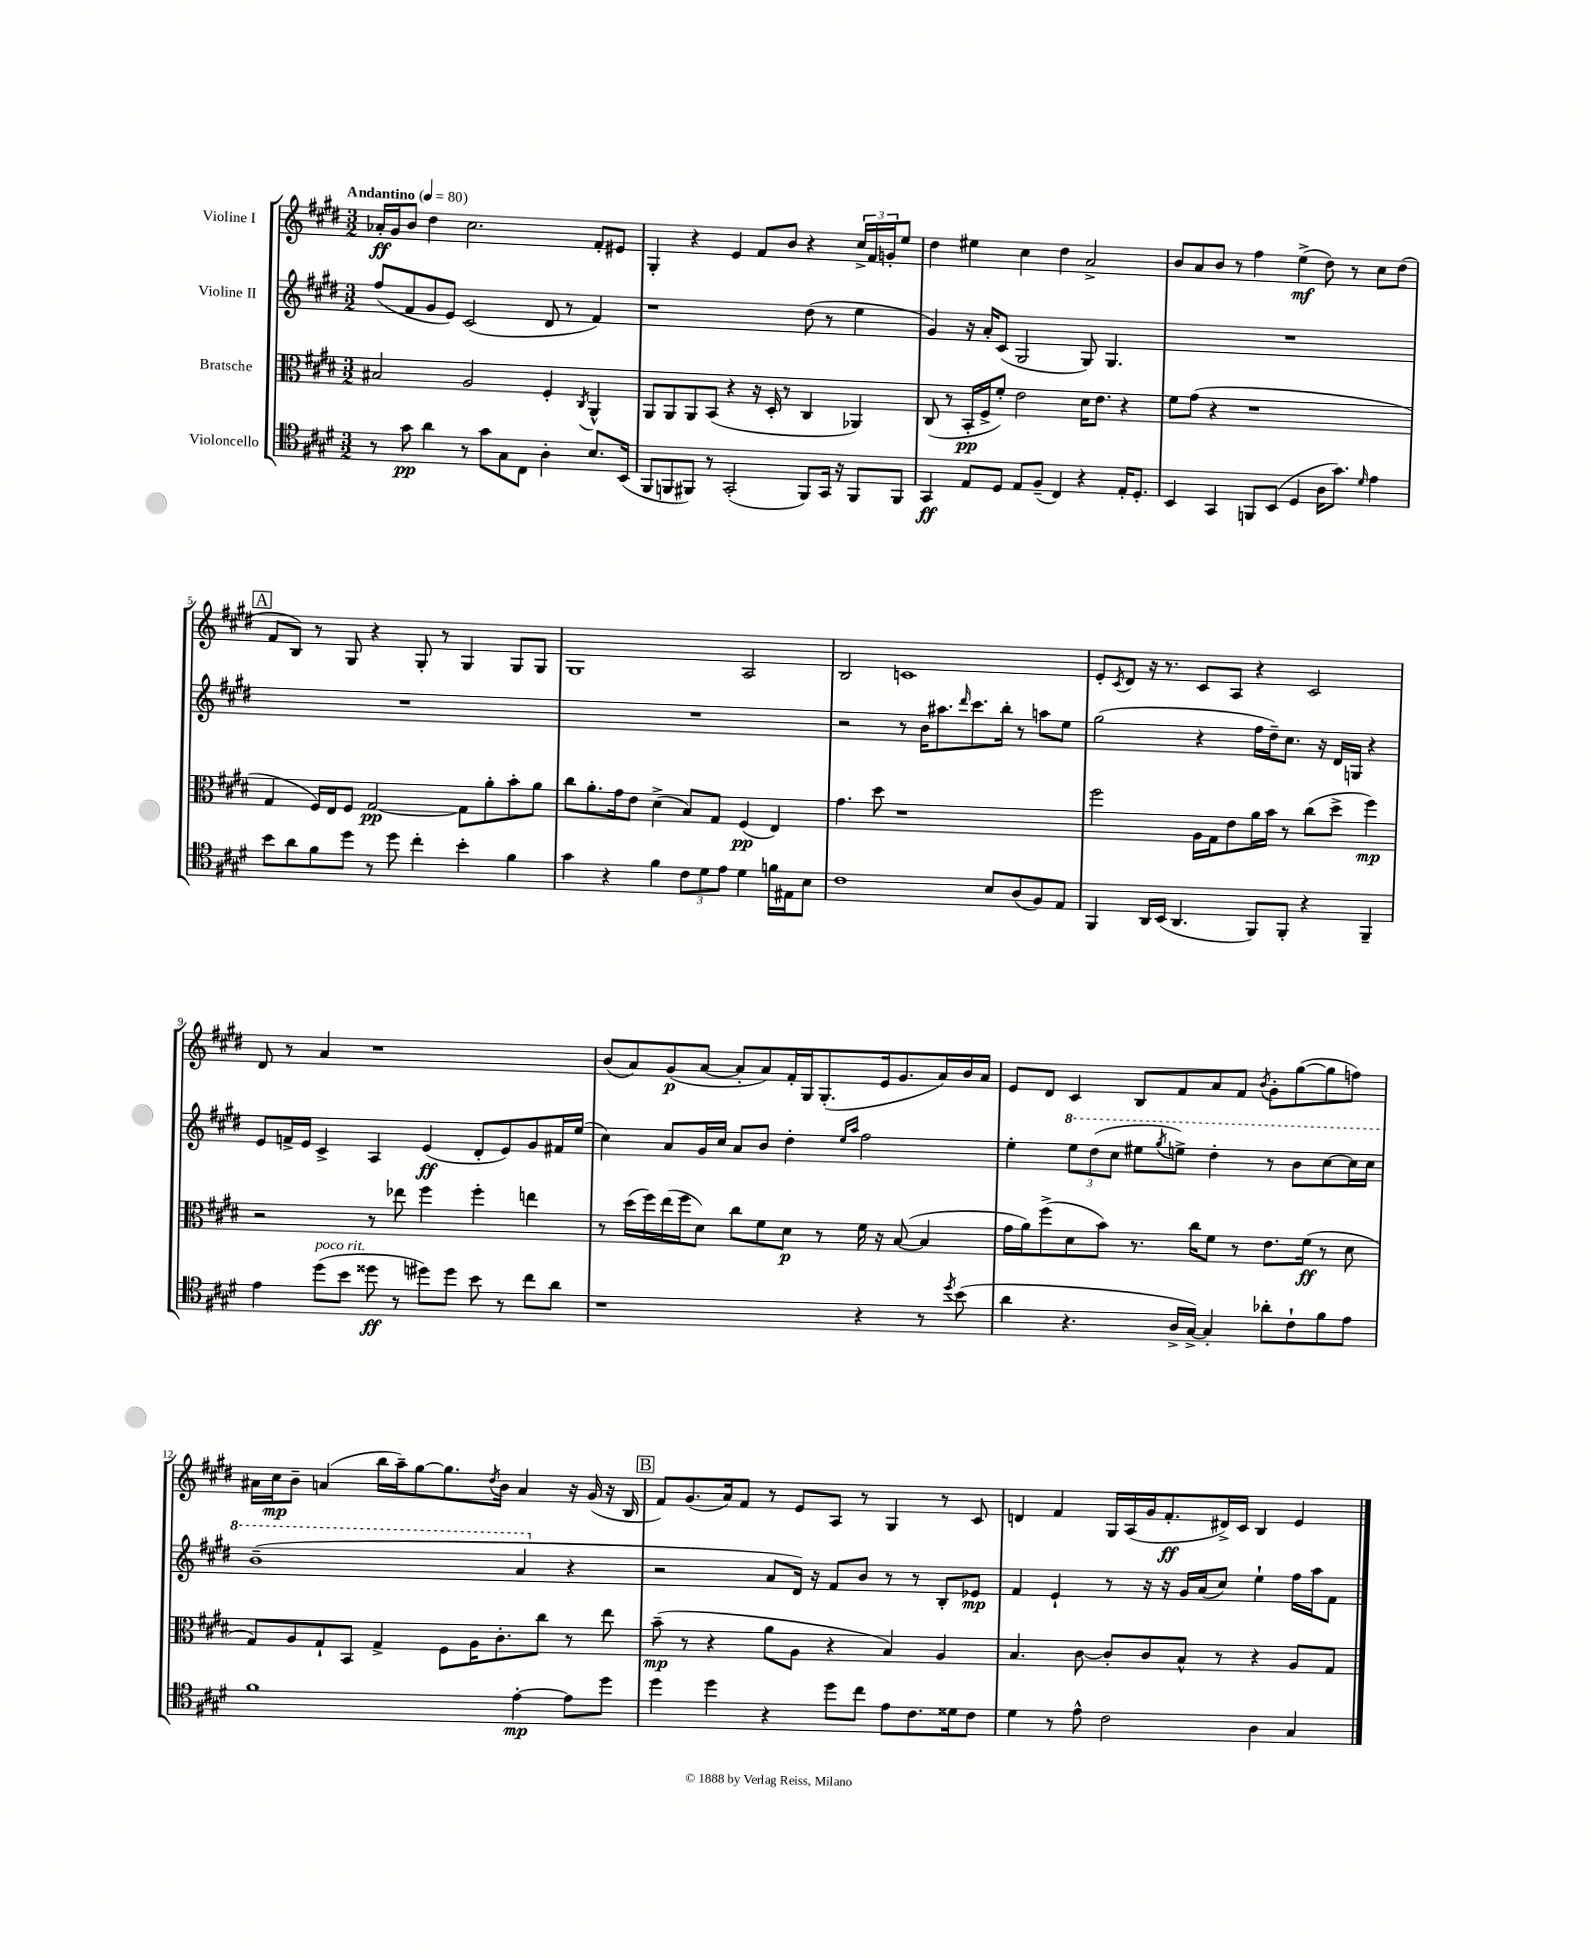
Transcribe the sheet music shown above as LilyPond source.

<<
\new StaffGroup <<
\new Staff = "s0" \with { instrumentName = "Violine I" } {
    \clef treble \key e \major \numericTimeSignature \time 3/2 \tempo "Andantino" 4 = 80
    aes'16-.\ff gis'16 b'8 dis''4 cis''2. fis'8-. eis'8 |
    gis4-. r4 e'4 fis'8 b'8 r4 \tuplet 3/2 { cis''16-> fis'16 g'16-. } e''8 |
    dis''4 eis''4 cis''4 dis''4 a'2-> |
    b'8 a'8 b'8 r8 fis''4 e''4->\mf( dis''8) r8 cis''8 dis''8( |
    \mark \markup { \box "A" } fis'8 b8) r8 gis8 r4 gis8-. r8 gis4 gis8 gis8 |
    gis1 a2 |
    b2 c'1 |
    e'8-. \acciaccatura { cis'8 } dis'8 r16 r8. cis'8 a8 r4 cis'2 |
    dis'8 r8 a'4 r1 |
    b'8( a'8) gis'8\p( a'8~ a'8-. a'8) fis'16-. gis16 gis8.-.( e'16 gis'8. a'16) b'16 a'16 |
    e'8 dis'8 cis'4 b8 fis'8 a'8 fis'8 \acciaccatura { b'8 } gis'8-. gis''8~( gis''8 f''8) |
    ais'16 cis''16\mp b'8-- a'4( b''16 a''16--) gis''8~ gis''8. \acciaccatura { dis''8 } b'16 a'4 r16 gis'16( r16 b16 |
    \mark \markup { \box "B" } fis'8) gis'8.( a'16) fis'8 r8 e'8 a8 r8 gis4 r8 cis'8 |
    d'4 fis'4 gis16 a16( gis'16 fis'8.-.\ff dis'16->) cis'16 b4 e'4 \bar "|." |
}
\new Staff = "s1" \with { instrumentName = "Violine II" } {
    \clef treble \key e \major \numericTimeSignature \time 3/2
    fis''8( fis'8 gis'8 e'8) cis'2( dis'8 r8 fis'4) |
    r1 dis''8( r8 e''4 |
    gis'4) r16 a'16-. cis'8( gis2 gis8) gis4. |
    R1. |
    \mark \markup { \box "A" } R1. |
    R1. |
    r2 r8 b'16 ais''8. \grace { dis'''16 } cis'''8. b''16-. r8 a''8 e''8 |
    gis''2( r4 fis''16 dis''16--) cis''8. r16 dis'16 g16 r4 |
    e'8 f'16-> e'16 cis'4-> a4 e'4\ff( dis'8-. e'8) gis'8 fis'16 e''16( |
    cis''4) a'8 gis'16 cis''16 a'8 b'8 dis''4-. \grace { e''16 a''16 } fis''2 |
    e''4-. \tuplet 3/2 { \ottava #1 e'''8 dis'''8( cis'''8 } eis'''8 \acciaccatura { gis'''8 } e'''8->) dis'''4-. r8 b''8 cis'''8~ cis'''16 cis'''16 |
    b''1--( a''4 \ottava #0 r4 |
    \mark \markup { \box "B" } r2 a'8 dis'16) r16 fis'8 b'8 r8 r8 b8-. ees'8\mp |
    fis'4 e'4-! r8 r16 r16 gis'16 a'16( cis''8) e''4-! fis''16 a''16 fis'8 \bar "|." |
}
\new Staff = "s2" \with { instrumentName = "Bratsche" } {
    \clef alto \key e \major \numericTimeSignature \time 3/2
    bis2 a2 fis4-. \acciaccatura { cis8 } a,4-^ |
    a,8 a,8 a,8 b,8( r4 r16 dis16-. r8 cis4 aes,4) |
    cis8( r8 b,16-.\pp fis16-> fis'8-.) e'2 dis'16 e'8. r4 |
    fis'8 gis'8( r4 r1 |
    \mark \markup { \box "A" } gis4 fis16) e16 fis8 gis2~\pp gis8 a'8-. b'8-. a'8 |
    cis''8 a'8.-. gis'16 e'8 dis'4->( b8) gis8 fis4\pp( e4) |
    gis'4. dis''8 r1 |
    fis''2 a16 gis16 e'8 a'16 b'16 r8 cis''8( dis''8-> fis''4\mp) |
    r2 r8 ees''8 fis''4 fis''4-. e''4 |
    r8 dis''16( fis''16) e''16( fis''16 dis'8) cis''8 fis'8 dis'8\p r8 fis'16 r16 b8~( b4 |
    gis'16 a'16) fis''8->( dis'8 b'8) r8. cis''16 fis'8 r8 e'8. fis'16\ff( r8 dis'8 |
    gis8) a8 gis8-! b,8 gis4-> fis8 a16 cis'8.-. cis''8 r8 e''8 |
    \mark \markup { \box "B" } b'8--\mp( r8 r4 a'8 a8 r4 b4) a4 |
    b4. cis'8~ cis'8-. cis'8 b8-^ r8 r4 a8 gis8 \bar "|." |
}
\new Staff = "s3" \with { instrumentName = "Violoncello" } {
    \clef tenor \key e \major \numericTimeSignature \time 3/2
    r8 gis'8\pp a'4 r8 gis'8 gis8 cis8 a4-. b8. b,16( |
    fis,8 f,8 fis,8) r8 gis,2-.( fis,8) gis,16 r16 fis,8 fis,8 |
    gis,4\ff e8 dis8 e8 fis8--( cis4) r4 e16-. dis8.-. |
    b,4 gis,4 f,8 b,8( dis4 a16 gis'8.) \grace { dis'16 } e'4 |
    \mark \markup { \box "A" } b'8 a'8 fis'8 dis''8 r8 dis''8 cis''4-. b'4-. fis'4 |
    gis'4 r4 fis'4 \tuplet 3/2 { cis'8 dis'8 e'8 } dis'4 f'16 eis16 b8 |
    cis'1 b8 a8( fis8) e8 |
    fis,4 a,16 b,16( a,4. fis,8) fis,8-. r4 fis,4-- |
    e'4 dis''8^\markup { \italic "poco rit." }( b'8 disis''8\ff r8 dis''8) dis''8 b'8 r8 cis''8 a'8 |
    r1 r4 r8 \acciaccatura { dis''8 } b'8( |
    a'4 r4. a16-> gis16~->) gis4-. aes'8-. cis'8-! fis'8 e'8 |
    fis'1 e'4~-.\mp e'8 dis''8 |
    \mark \markup { \box "B" } dis''4 dis''4 r4 dis''8 cis''8 e'8 cis'8. disis'16 cis'8 |
    dis'4 r8 e'8-^ cis'2 a4 gis4 \bar "|." |
}
>>
>>
